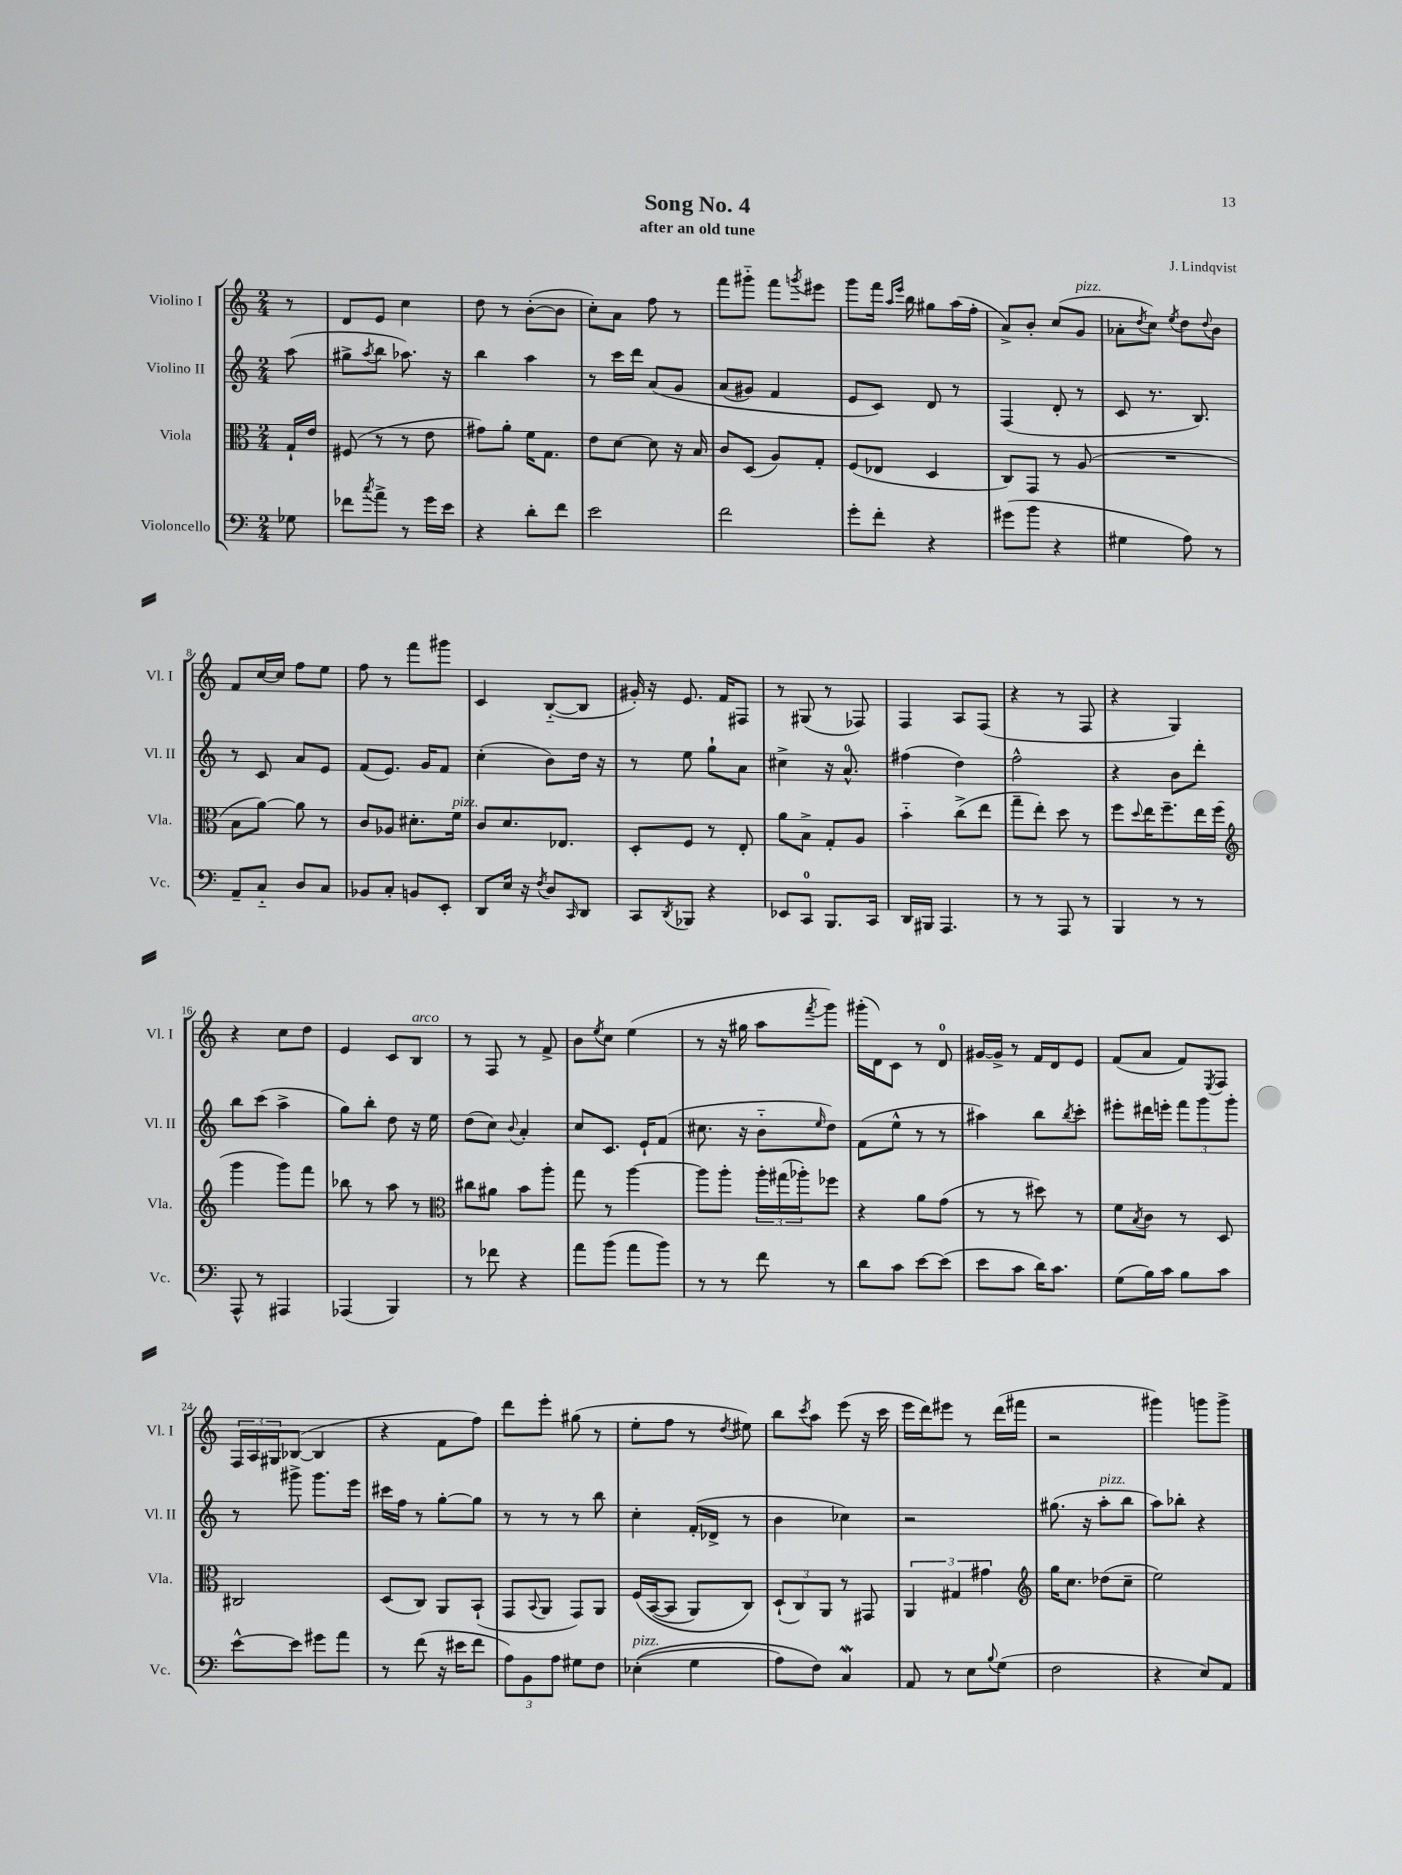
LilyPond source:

\header { title = "Song No. 4" composer = "J. Lindqvist" subtitle = "after an old tune" }
<<
\new StaffGroup <<
\new Staff = "s0" \with { instrumentName = "Violino I" shortInstrumentName = "Vl. I" } {
    \clef treble \key c \major \numericTimeSignature \time 2/4 \partial 8
    r8 |
    d'8 e'8 c''4 |
    d''8 r8 b'8~-.( b'8 |
    c''8-.) a'8 f''8 r8 |
    f'''8 gis'''8-_ f'''8 \acciaccatura { g'''8 } eis'''8 |
    g'''8 f'''16 \grace { a''16 e'''16 } b''16 gis''8 a''16( f''16-. |
    a'8->) b'8-. c''8( g'8^\markup { \italic "pizz." } |
    aes'8-. \acciaccatura { d''8 } c''8) \acciaccatura { e''8 } d''8 \appoggiatura { d''8 } b'8 |
    f'8 c''16~ c''16 f''8 e''8 |
    f''8 r8 f'''8 gis'''8 |
    c'4 b8~-_( b8 |
    gis'16-.) r16 e'8. f'16 fis8 |
    r8 gis8( r8 fes8) |
    f4 a8 f8( |
    r4 r8 f8 |
    r4 g4) |
    r4 c''8 d''8 |
    e'4 c'8 b8^\markup { \italic "arco" } |
    r8 f8 r8 f'8-> |
    b'8 \acciaccatura { e''8 } c''8 e''4( |
    r8 r16 gis''16 a''8 \acciaccatura { f'''8 } g'''8) |
    gis'''16-.( d'16) c'8 r8 d'8-0 |
    gis'16~ gis'16-> r8 f'16 d'16 e'8 |
    f'8( a'8 f'8) \acciaccatura { e8 } f8 |
    \tuplet 3/2 { f16 a16 gis16 } bes8~( bes4 |
    r4 f'8 f''8) |
    d'''8 e'''8-. gis''8( r8 |
    e''8-. f''8 r8 \acciaccatura { d''8 } eis''8) |
    b''8 \acciaccatura { c'''8 } a''8 e'''8( r16 c'''16 |
    e'''16 d'''16) eis'''8 r8 d'''16( fis'''16 |
    r2 |
    gis'''4) g'''8 g'''8-> \bar "|." |
}
\new Staff = "s1" \with { instrumentName = "Violino II" shortInstrumentName = "Vl. II" } {
    \clef treble \key c \major \numericTimeSignature \time 2/4 \partial 8
    a''8( |
    gis''8-> \acciaccatura { a''8 } b''8 aes''8.) r16 |
    b''4 a''4 |
    r8 c'''16 d'''16 a'8\( g'8 |
    a'8( gis'8) f'4 |
    e'8 c'8\) d'8 r8 |
    f4( d'8-. r8 |
    c'8 r8. b8.) |
    r8 c'8 a'8 e'8 |
    f'8( e'8.) g'16 f'8 |
    c''4-.( b'8) d''16 r16 |
    r8 e''8 g''8-! a'8 |
    cis''4-> r16 a'8.-0-^ |
    fis''4( d''4) |
    f''2-^ |
    r4 b'8 d'''8-. |
    b''8 c'''8( a''4-> |
    g''8) b''8-. d''8 r16 e''16 |
    d''8( c''8) \appoggiatura { b'8 } a'4-. |
    c''8 c'8. e'16-! f'8( |
    cis''8. r16 b'8-_ \grace { e''16 } d''8) |
    f'8( e''8-^ r8 r8 |
    ais''4) b''8 \acciaccatura { b''8 } c'''8-. |
    eis'''8-. dis'''16 e'''16-. \tuplet 3/2 { f'''8 g'''8 g'''8-. } |
    r8 gis'''8-> gis'''8. e'''16 |
    cis'''16 f''16 r8 g''8~-. g''8 |
    r8 r8 r8 b''8 |
    c''4-. f'16-.( des'16-> r8 |
    b'4 ces''4) |
    r2 |
    gis''8.( r16 a''8-.^\markup { \italic "pizz." } b''8 |
    a''8) bes''8-. r4 \bar "|." |
}
\new Staff = "s2" \with { instrumentName = "Viola" shortInstrumentName = "Vla." } {
    \clef alto \key c \major \numericTimeSignature \time 2/4 \partial 8
    g16-! e'16 |
    fis8( r8 r8 e'8 |
    gis'8) a'8-. f'16 g8. |
    e'8 d'8~ d'8 r16 b16 |
    c'8 d8( a8) g8-. |
    f8( ees8 d4 |
    c8) g,8 r8 a8( |
    R2 |
    b8 a'8~) a'8 r8 |
    c'8 aes8 dis'8.-. f'16^\markup { \italic "pizz." } |
    c'8 d'8. ees8. |
    d8-. f8 r8 e8-. |
    a'8 b8-> g8-. a8 |
    b'4-_ c''8->( e''8 |
    g''8-- e''8-.) d''8 r8 |
    f''8 \appoggiatura { d''8 } e''16 f''8.-- e''16 f''16( |
    \clef treble g'''4 g'''8) f'''8 |
    bes''8 r8 a''8 r8 |
    \clef alto cis''8 ais'8 b'8 a''8-. |
    g''8 r8 a''4~ |
    a''8 a''8-. \tuplet 3/2 { a''16-. gis''16( aes''16-.) } fes''8 |
    r4 a'8 g'8( |
    r8 r8 dis''8) r8 |
    f'8 \acciaccatura { b8 } c'8 r8 d8 |
    cis2 |
    d8( c8) a,8 b,8-!( |
    g,8 \appoggiatura { b,8 } a,8 g,8) a,8 |
    f16\( b,16~( b,8 a,8) c8\) |
    \tuplet 3/2 { d8-!( c8) a,8 } r8 gis,8 |
    \tuplet 3/2 { a,4 gis4 gis'4 } |
    \clef treble g''16 c''8. des''8( c''8-- |
    e''2) \bar "|." |
}
\new Staff = "s3" \with { instrumentName = "Violoncello" shortInstrumentName = "Vc." } {
    \clef bass \key c \major \numericTimeSignature \time 2/4 \partial 8
    ges8 |
    fes'8 \acciaccatura { c''8 } a'8-> r8 g'16 e'16 |
    r4 d'8-. f'8 |
    e'2 |
    f'2 |
    g'8-. f'8-. r4 |
    gis'8( b'8 r4 |
    gis4 a8) r8 |
    a,8-- c8-_ d8 c8 |
    bes,8 c8-. b,8 e,8-. |
    d,8 e16 r16 \acciaccatura { f8 } d8 \grace { c,16 } d,8 |
    c,8 \acciaccatura { d,8 } bes,,8 r4 |
    ees,8 c,8-0 b,,8. c,16 |
    d,16 bis,,16 a,,4. |
    r8 r8 a,,8 r8 |
    b,,4 r8 r8 |
    a,,8-^ r8 ais,,4 |
    aes,,4( b,,4) |
    r8 fes'8 r4 |
    a'8 b'8( a'8 b'8) |
    r8 r8 f'8 r8 |
    d'8 c'8 e'8~ e'8( |
    e'8 c'8 d'16) c'8. |
    g8( b16) c'16 b8 c'8 |
    e'8~-^ e'8 gis'8 a'8 |
    r8 f'8( r16 eis'16 f'8 |
    \tuplet 3/2 { a8) b,8 a8 } gis8 f8 |
    ees4-.^\markup { \italic "pizz." }(\( g4 |
    a8) f8\) c4\mordent |
    a,8 r8 e8 \appoggiatura { b8 } g8( |
    f2 |
    r4 e8) a,8 \bar "|." |
}
>>
>>
